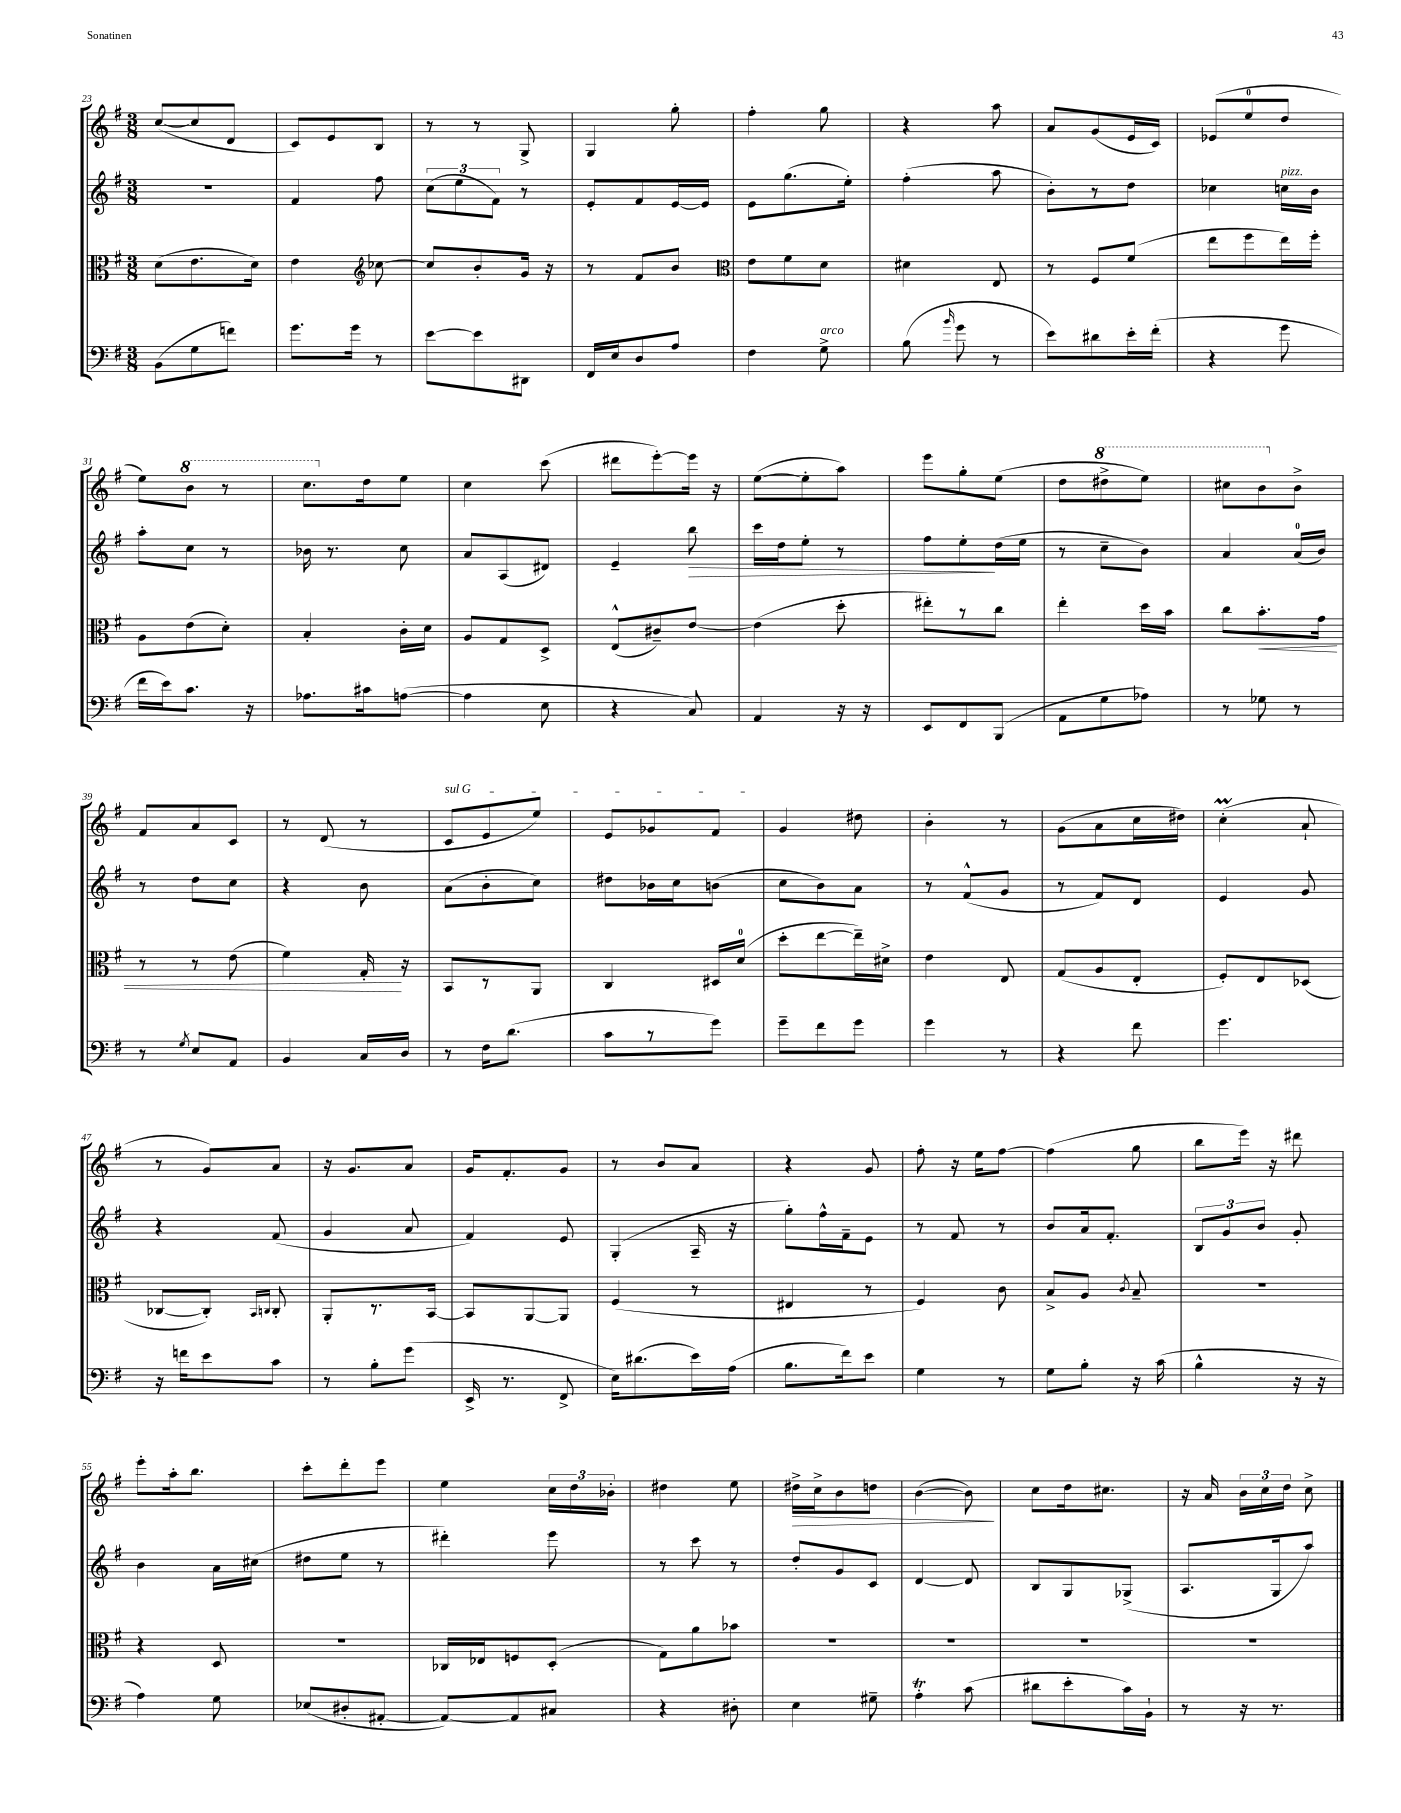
<<
\new StaffGroup <<
\new Staff = "s0" {
    \clef treble \key g \major \numericTimeSignature \time 3/8
    \autoBeamOff c''8[~( c''8 d'8] |
    c'8[) e'8 b8] |
    r8 r8 g8-> |
    g4 g''8-. |
    fis''4-. g''8 |
    r4 a''8 |
    a'8[ g'8( e'16 c'16]) |
    ees'8[( e''8-0 d''8] |
    e''8[) \ottava #1 b''8] r8 |
    c'''8.[ \ottava #0 d''16 e''8] |
    c''4 c'''8( |
    dis'''8[ e'''8~-.) e'''16] r16 |
    e''8[~( e''8-. a''8]) |
    e'''8[ g''8-. e''8]( |
    d''8[ \ottava #1 dis'''8-> e'''8]) |
    cis'''8[ b''8 \ottava #0 b'8]-> |
    fis'8[ a'8 c'8] |
    r8 d'8( r8 |
    \once \override TextSpanner.bound-details.left.text = \markup { \italic "sul G" } c'8[\startTextSpan e'8 e''8]) |
    e'8[ ges'8 fis'8]\stopTextSpan |
    g'4 dis''8 |
    b'4-. r8 |
    g'8[( a'8 c''16 dis''16]) |
    c''4-.\prall( a'8-! |
    r8 g'8[) a'8] |
    r16 g'8.[ a'8] |
    g'16[ fis'8.-. g'8] |
    r8 b'8[ a'8] |
    r4 g'8 |
    fis''8-. r16 e''16[ fis''8]~ |
    fis''4( g''8 |
    b''8[ e'''16]) r16 dis'''8 |
    e'''8[-. a''16-. b''8.] |
    c'''8[-. d'''8-. e'''8] |
    e''4 \tuplet 3/2 { c''16[ d''16 bes'16]-. } |
    dis''4 e''8 |
    dis''16[->\> c''16-> b'8 d''8] |
    b'4~( b'8\!) |
    c''8[ d''16 cis''8.] |
    r16 a'16 \tuplet 3/2 { b'16[ c''16 d''16] } c''8-> \bar "|." |
}
\new Staff = "s1" {
    \clef treble \key g \major \numericTimeSignature \time 3/8
    \autoBeamOff R4. |
    fis'4 fis''8 |
    \tuplet 3/2 { c''8[( e''8 fis'8]) } r8 |
    e'8[-. fis'8 e'16~ e'16] |
    e'8[ g''8.( e''16]-.) |
    fis''4-.( a''8 |
    b'8[-.) r8 d''8] |
    ces''4 c''16[^\markup { \italic "pizz." } b'16] |
    a''8[-. c''8] r8 |
    bes'16 r8. c''8 |
    a'8[ a8( dis'8]) |
    e'4-- b''8\> |
    c'''16[ d''16 e''8]-. r8 |
    fis''8[ e''8-.\! d''16( e''16] |
    r8 c''8[-- b'8]) |
    a'4 a'16[-0( b'16]) |
    r8 d''8[ c''8] |
    r4 b'8 |
    a'8[( b'8-. c''8]) |
    dis''8[ bes'16 c''16 b'8]( |
    c''8[ b'8) a'8] |
    r8 fis'8[-^( g'8] |
    r8 fis'8[) d'8] |
    e'4 g'8 |
    r4 fis'8( |
    g'4 a'8 |
    fis'4) e'8 |
    g4-.( a16-- r16 |
    g''8[-.) fis''16-^ fis'16-- e'8] |
    r8 fis'8 r8 |
    b'8[ a'16 fis'8.]-. |
    \tuplet 3/2 { b8[ g'8 b'8] } g'8-. |
    b'4 a'16[ cis''16]( |
    dis''8[ e''8] r8 |
    dis'''4-.) e'''8 |
    r8 c'''8 r8 |
    d''8[-. g'8 c'8] |
    d'4~ d'8 |
    b8[ g8 ges8]->( |
    a8.[ g16 a''8]) \bar "|." |
}
\new Staff = "s2" {
    \clef alto \key g \major \numericTimeSignature \time 3/8
    \autoBeamOff d'8[( e'8. d'16]) |
    e'4 \clef treble ces''8~ |
    ces''8[ b'8-. g'16] r16 |
    r8 fis'8[ b'8] |
    \clef alto e'8[ fis'8 d'8] |
    dis'4 e8 |
    r8 fis8[ fis'8]( |
    e''8[ fis''8 e''16) fis''16]-. |
    a8[ e'8( d'8]-.) |
    b4-. c'16[-. d'16] |
    a8[ g8 d8]-> |
    e8[-^( cis'8--) e'8]~ |
    e'4( d''8-. |
    eis''8[-.) r8 c''8] |
    e''4-. d''16[ b'16] |
    c''8[ b'8.-.\< g'16] |
    r8 r8 e'8( |
    fis'4) g16-.\! r16 |
    b,8[ r8 a,8] |
    c4 dis16[ d'16]-0( |
    d''8[-. e''8~ e''16--) dis'16]-> |
    e'4 e8 |
    g8[( a8 e8]-. |
    fis8[-.) e8 des8]( |
    ces8[~ ces8]-.) \grace { b,16[ c16] } c8-. |
    a,8[-. r8. b,16]~ |
    b,8[ a,8~ a,8] |
    fis4( r8 |
    eis4 r8 |
    fis4) c'8 |
    b8[-> a8] \acciaccatura { c'8 } b8-- |
    R4. |
    r4 d8 |
    R4. |
    ces16[ ees16 f8 d8]-.( |
    g8[) a'8 bes'8] |
    R4. |
    R4. |
    R4. |
    R4. \bar "|." |
}
\new Staff = "s3" {
    \clef bass \key g \major \numericTimeSignature \time 3/8
    \autoBeamOff b,8[( g8 f'8]) |
    g'8.[ g'16] r8 |
    e'8[~ e'8 dis,8] |
    fis,16[ e16 d8 a8] |
    fis4 g8->^\markup { \italic "arco" } |
    b8( \grace { b'16 } g'8 r8 |
    e'8[) dis'8 e'16-. fis'16]-.( |
    r4 g'8 |
    fis'16[ e'16) c'8.] r16 |
    aes8.[ cis'16 a8]~( |
    a4 e8 |
    r4 c8) |
    a,4 r16 r16 |
    e,8[ fis,8 b,,8]( |
    a,8[ g8 aes8]) |
    r8 ges8 r8 |
    r8 \acciaccatura { g8 } e8[ a,8] |
    b,4 c16[ d16] |
    r8 fis16[ d'8.]( |
    c'8[ r8 g'8]) |
    g'8[-- fis'8 g'8] |
    g'4 r8 |
    r4 fis'8 |
    g'4. |
    r16 f'16[ e'8 c'8] |
    r8 b8[-. g'8]( |
    e,16-> r8. fis,8-> |
    e16[) dis'8.( e'16) a16]( |
    b8.[ fis'16) e'8] |
    g4 r8 |
    g8[ b8]-. r16 c'16( |
    b4-^ r16 r16 |
    a4) g8 |
    ees8[( dis8-. ais,8]~-. |
    ais,8[~) ais,8 cis8] |
    r4 dis8-. |
    e4 gis8-- |
    a4-.\trill c'8( |
    dis'8[ e'8-. c'16) b,16]-! |
    r8 r16 r8. \bar "|." |
}
>>
>>
\layout { \context { \Score currentBarNumber = #23 } }
